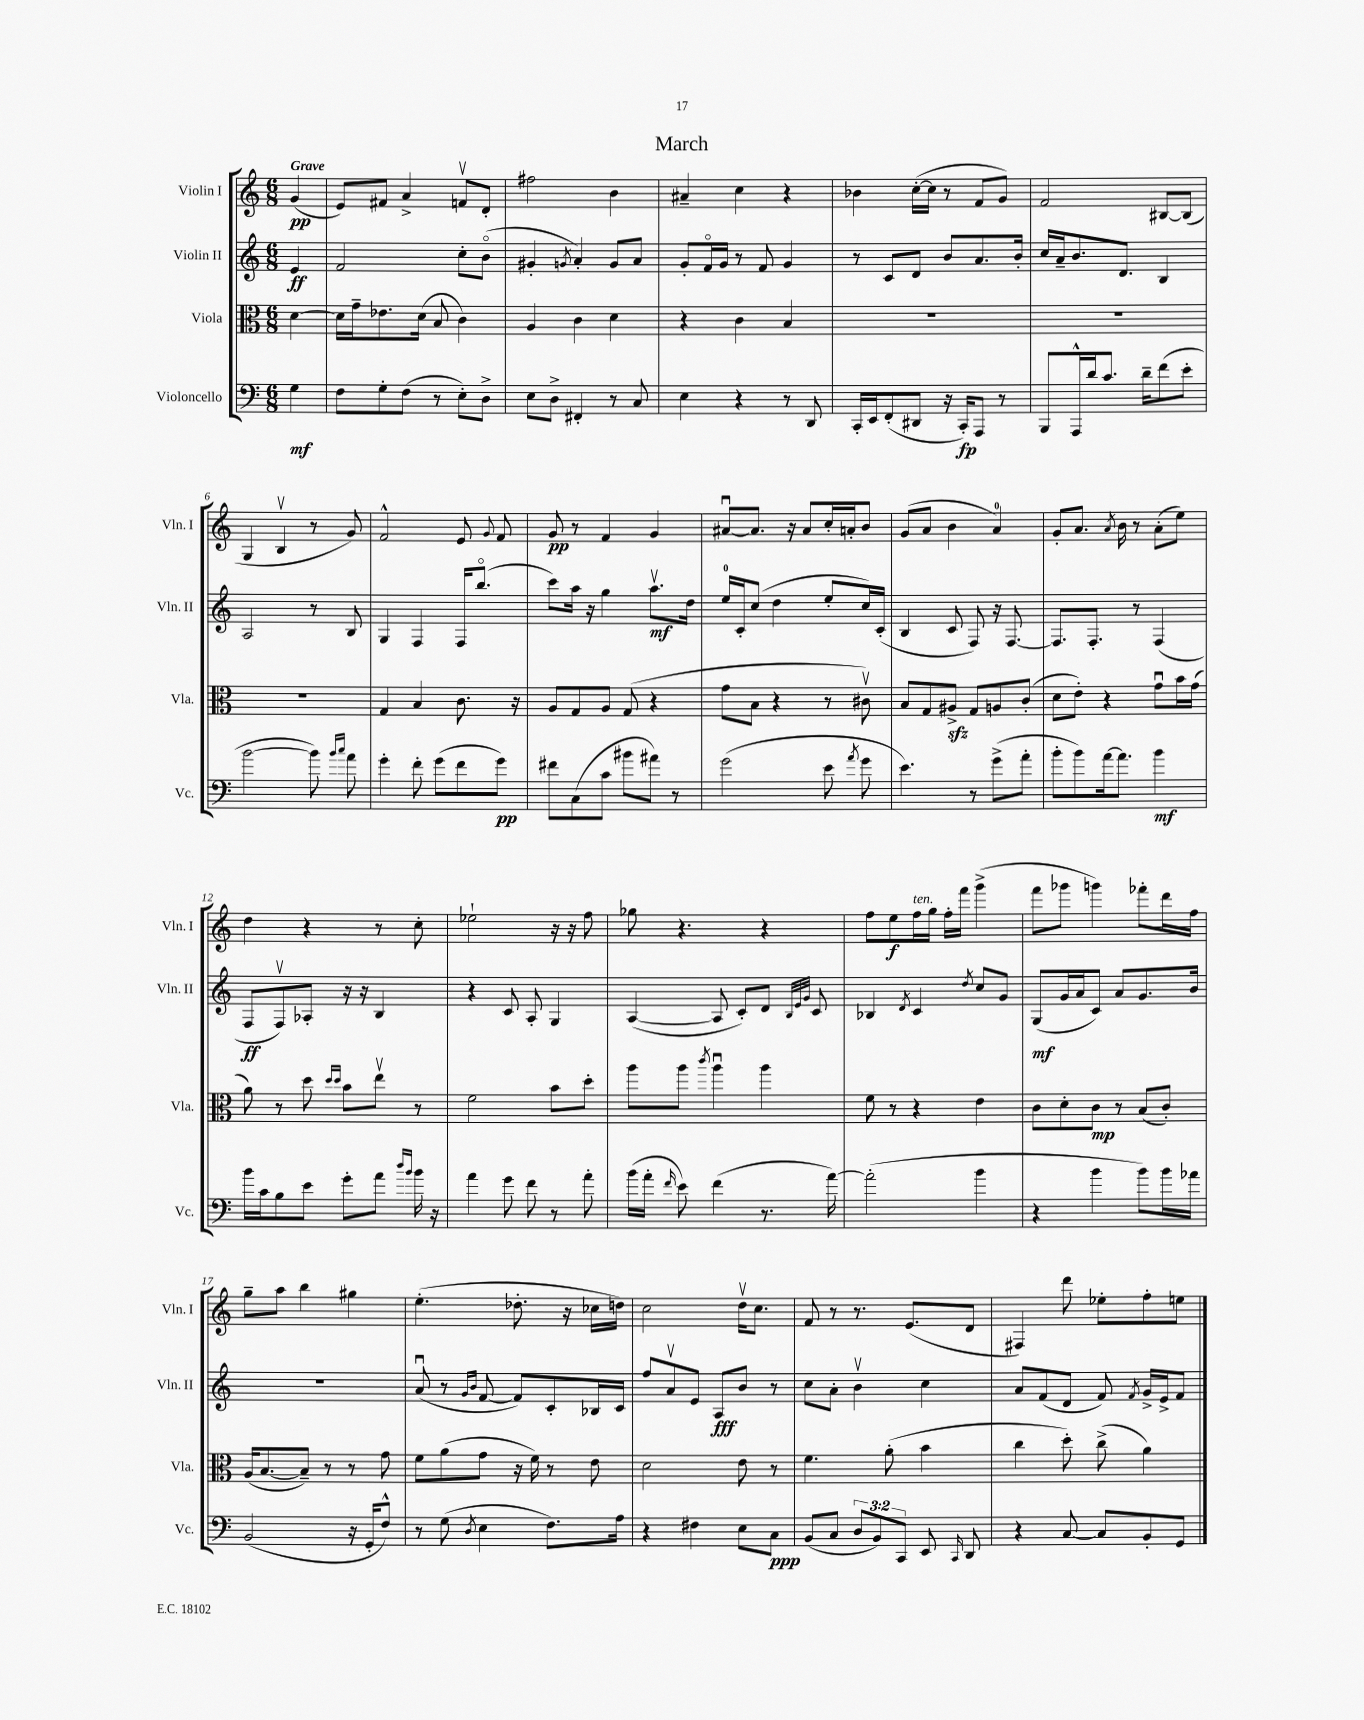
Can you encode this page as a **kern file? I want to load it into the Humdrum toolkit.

**kern	**kern	**kern	**kern
*staff4	*staff3	*staff2	*staff1
*clefF4	*clefC3	*clefG2	*clefG2
*k[]	*k[]	*k[]	*k[]
*M6/8	*M6/8	*M6/8	*M6/8
4G\	[4d\	4e/	(4g/
=	=	=	=
8F\L	16d\]LL	2f/	8e/L)
.	16g~\J	.	.
8G'\	8.e-\	.	8f#/J
(8F\J	.	.	4a^/
.	(16d\Jk	.	.
8r	8B/	.	.
8E'\L)	4c\)	8cc'\L	8fv/L
8D^\J	.	(8bo\J	8d'/J
=	=	=	=
8E\L	4A/	4g#'/	2ff#\
8D^\J	.	.	.
.	.	8qg/	.
4FF#'/	4c\	4a'/)	.
8r	4d\	8g/L	4b\
8C/	.	8a/J	.
=	=	=	=
4E\	4r	8g'/L	4a#~/
.	.	16fo/L	.
.	.	16g/JJ	.
4r	4c\	8r	4cc\
.	.	8f/	.
8r	4B/	4g/	4r
8DD/	.	.	.
=	=	=	=
16CC'/LL	2.r	8r	4b-\
16EE/J	.	.	.
(8FF'/	.	8c/L	.
8DD#/J	.	8d/J	([16cc'\LL
.	.	.	16cc\]JJ
16r	.	8b/L	8r
16CC'/LK)	.	.	.
8AAA/J	.	8.a/	8f/L
8r	.	.	8g/J)
.	.	16b'/Jk	.
=	=	=	=
8BBB/L	2.r	16cc/LL	2f/
.	.	16a~/J	.
16AAA^^/L	.	8.b/	.
16d/J	.	.	.
8.c/J	.	.	.
.	.	8.d/J	.
16d~\LK	.	.	.
(8f\	.	4B/	[8B#/L
8e'\J	.	.	(8B#/]J
=	=	=	=
[2b\	2.r	2A/	4G/
.	.	.	4Bv/
8b\])	.	8r	8r
16qqb/LL	.	.	.
16qqcc/JJ	.	.	.
8a\	.	8B/	8g/)
=	=	=	=
4g'\	4G/	4G/	2f^^/
8f'\	4B/	4F/	.
(8g\L	.	.	.
8f\	8.c\	16F/LK	8e/
.	.	(8.bbo/J	.
.	.	.	8qqg/
8g\J)	.	.	8f/
.	16r	.	.
=	=	=	=
8f#\L	8A/L	8ccc\L)	8g/
(8C\	8G/	16aa\Jk	8r
.	.	16r	.
8c\J	8A/J	4gg\	4f/
8b#\L	(8G/	.	.
8a#\J)	4r	8.aav\L	4g/
8r	.	.	.
.	.	16dd\Jk	.
=	=	=	=
(2g\	8g\L	16ee/LL	[8a#u/L
.	.	16c'/J	.
.	8B\J	(8cc/J	8.a#/]J
.	4r	4dd\	.
.	.	.	16r
.	.	.	8a#/L
8e\	8r	8ee'/L	16cc'/L
.	.	.	16a'/J
8qa/	.	.	.
8g\	8c#v\)	16cc/L)	8b/J
.	.	(16c'/JJ	.
=	=	=	=
4.e\)	8B/L	4B/	(8g/L
.	8G/	.	8a/J
.	8A#^/J	8c/	4b\
8r	8G/L	8F/)	.
(8g^\L	8A/	16r	4a/)
.	.	[8.F/	.
8a'\J	(8c'/J	.	.
=	=	=	=
8b'\L	8d\L	8.F/]L	8g'/L
8b\)	8e'\J)	.	8.a/J
.	.	8.F'/J	.
[16a\k	4r	.	.
.	.	.	8qa/
8.a\]J	.	.	16b\
.	.	8r	8r
4b\	8gu\L	(4F/	(8a'\L
.	16b\L	.	8ee\J)
.	(16g\JJ	.	.
=	=	=	=
16b\LL	8a\)	8F/L	4dd\
16c\J	.	.	.
8B\	8r	8Fv/)	.
8e\J	8dd\	8A-'/J	4r
.	16qqdd/LL	.	.
.	16qqdd/JJ	.	.
8g'\L	8b\L	16r	.
.	.	16r	.
8a\J	8eev\J	4B/	8r
16qqdd/LL	.	.	.
16qqb/JJ	.	.	.
16b\	8r	.	8cc'\
16r	.	.	.
=	=	=	=
4a\	2f\	4r	2ee-`\
8g\	.	8c/	.
8f\	.	8A'/	.
8r	8b\L	4G/	16r
.	.	.	16r
8a'\	8dd'\J	.	8ff\
=	=	=	=
(16b\LL	8aa\L	([4A/	8gg-\
16a'\JJ	.	.	.
16qqf/	.	.	.
8e\)	8aa\J	.	4.r
.	8qccc/	.	.
(4f\	4aau\	8A/]	.
.	.	8c'/L)	.
8.r	4aa\	8d/J	4r
.	.	32qqB/LLL	.
.	.	32qqe/	.
.	.	32qqg/JJJ	.
.	.	8c/	.
[16a\)	.	.	.
=	=	=	=
(2a'\]	8f\	4B-/	8ff\L
.	8r	.	8ee\
.	.	8qd/	.
.	4r	4c/	16ff\L
.	.	.	16gg\JJ
.	.	.	16ff'\LL
.	.	.	16fff\JJ
.	.	8qdd/	.
4b\	4e\	8cc/L	(4ggg^\
.	.	8g/J	.
=	=	=	=
4r	8c\L	(8G/L	8fff\L
.	8d'\	16g/L	8ggg-\J
.	.	16a/J	.
4b\	8c\J	8c/J)	4ggg\)
.	8r	8a/L	.
8b\L)	(8B/L	8.g/	8fff-'\L
16b\L	8c'/J)	.	16ddd\L
16a-\JJ	.	16b/Jk	16ff\JJ
=	=	=	=
(2BB/	(16A/LK	2.r	8gg~\L
.	[8.B/	.	.
.	.	.	8aa\J
.	8B~/]J)	.	4bb\
.	8r	.	.
16r	8r	.	4gg#\
16GG'/LK	.	.	.
8F^^/J)	8g\	.	.
=	=	=	=
8r	8f\L	(8au/	(4.ee'\
(8G\	(8a\	8r	.
.	.	16qqg/LL	.
8qD/	.	16qqb/JJ	.
4E\	8g\J	[8f/	.
.	16r	8f/]L)	8.dd-'\
.	16f\)	.	.
8.F\L)	8r	8c'/	.
.	.	.	16r
.	8e\	16B-/L	16cc-\LL
16A\Jk	.	16c/JJ	16dd\JJ)
=	=	=	=
4r	2d\	8ff/L	2cc\
.	.	8av/	.
4F#\	.	8e/J	.
.	.	8A/L	.
8E\L	8e\	8b/J	16ddv\LK
.	.	.	8.cc\J
8C\J	8r	8r	.
=	=	=	=
(8BB/L	4.f\	8cc\L	8f/
8C/J	.	8a'\J	8r
12D/L	.	4bv\	8.r
12BB/)	.	.	.
.	(8a'\	.	.
12CC/J	.	.	.
.	.	.	(8.e/L
8EE/	4b\	4cc\	.
16qqCC/	.	.	.
8DD/	.	.	8d/J
=	=	=	=
4r	4cc\	8a/L	4F#/)
.	.	(8f/	.
[8C/	8dd'\)	8d/J	8ddd\
8C/]L	(8cc^\	8f/)	8ee-'\L
.	.	8qf/	.
8BB'/	4a\)	16g^/LL	8ff'\
.	.	16e^/J	.
8GG/J	.	8f/J	8ee\J
==	==	==	==
*-	*-	*-	*-
